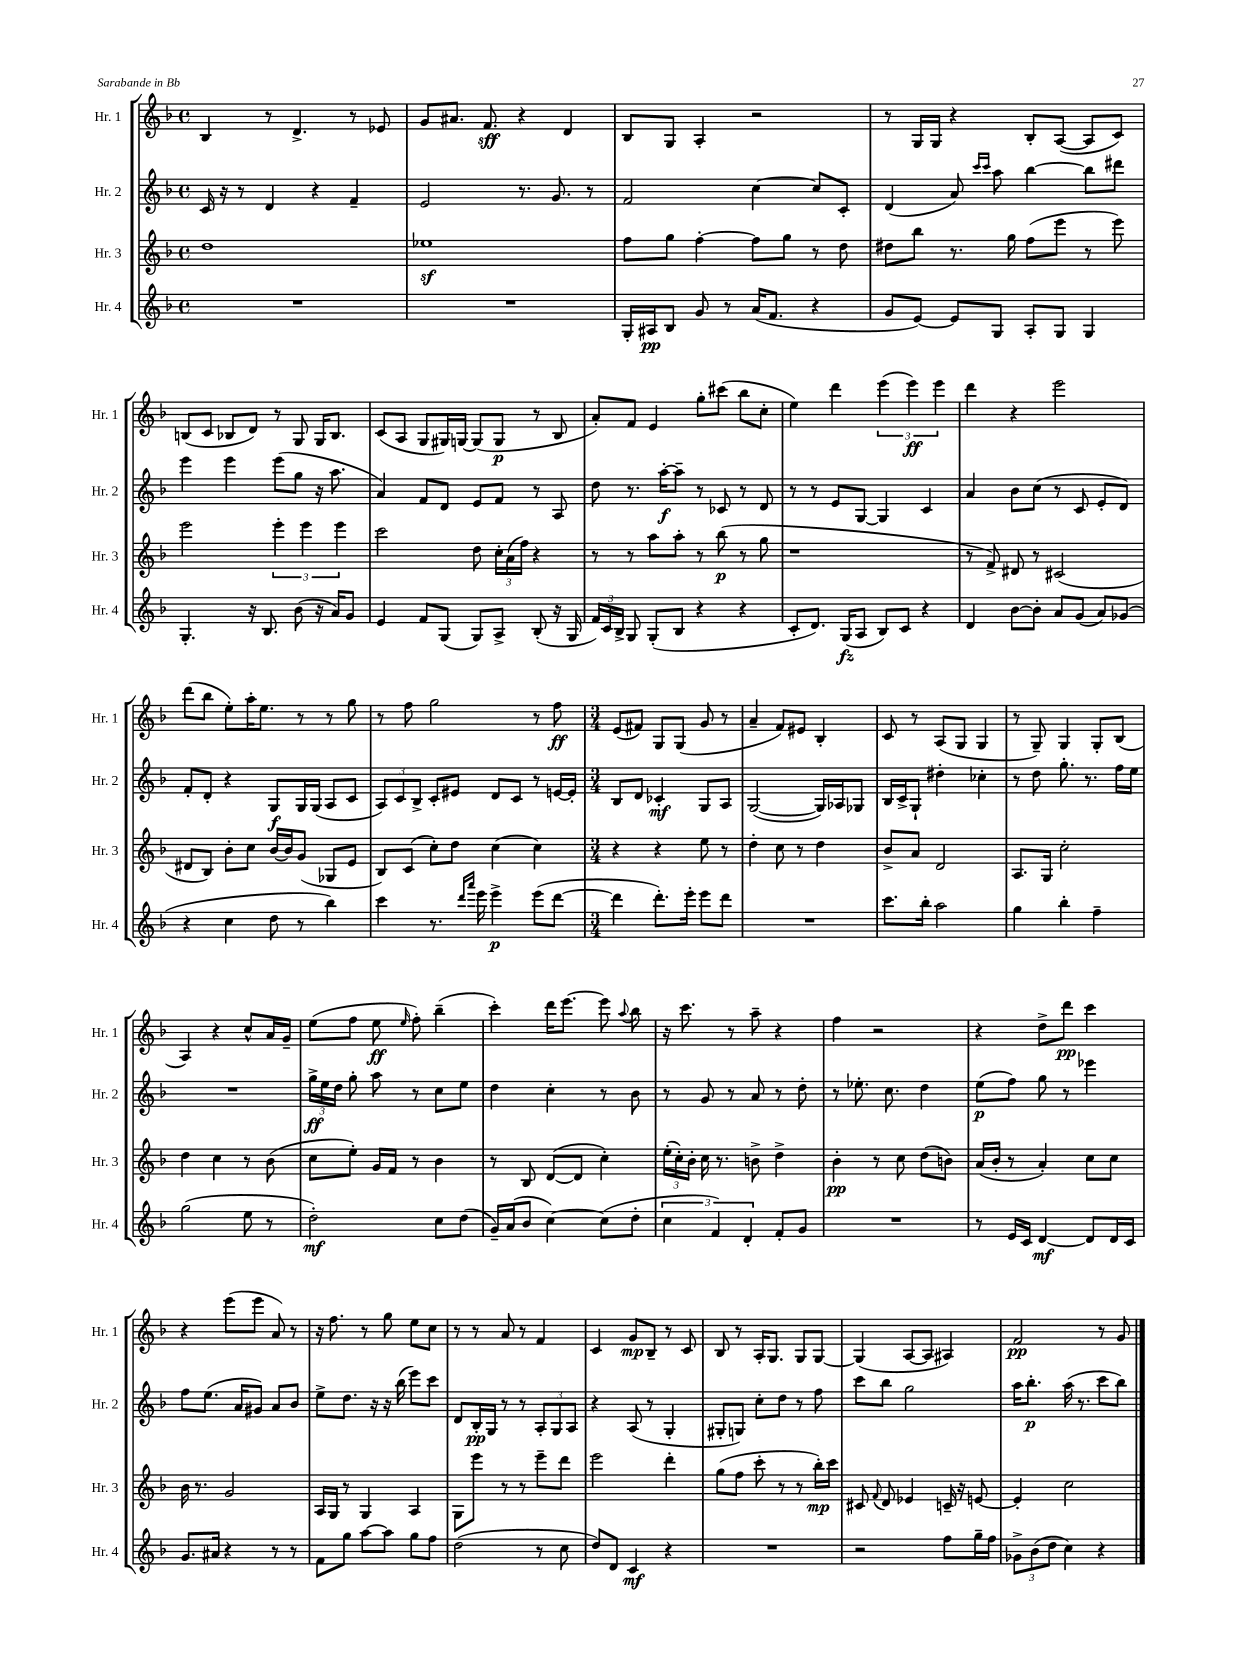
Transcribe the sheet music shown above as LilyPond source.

<<
\new StaffGroup <<
\new Staff = "s0" \with { instrumentName = "Hr. 1" shortInstrumentName = "Hr. 1" } {
    \clef treble \key f \major \defaultTimeSignature \time 4/4
    \autoBeamOff bes4 r8 d'4.-> r8 ees'8 |
    g'8[ ais'8.] f'8.\sff r4 d'4 |
    bes8[ g8] a4-. r2 |
    r8 g16[ g16] r4 bes8[-. a8]~( a8[ c'8]) |
    b8[( c'8] bes8[ d'8]) r8 g8 g16[ bes8.] |
    c'8[( a8] g8[ gis16) g16]~ g8[( g8]\p r8 bes8 |
    a'8[-.) f'8] e'4 g''8[-. cis'''8]( bes''8[ c''8]-. |
    e''4) d'''4 \tuplet 3/2 { e'''4( e'''4\ff) e'''4 } |
    d'''4 r4 e'''2 |
    d'''8[( bes''8] e''8[-.) a''16-. e''8.] r8 r8 g''8 |
    r8 f''8 g''2 r8 f''8\ff |
    \numericTimeSignature \time 3/4 e'8[( fis'8]) g8[ g8]( g'8 r8 |
    a'4-- f'8[) eis'8] bes4-. |
    c'8 r8 a8[( g8] g4 |
    r8 g8--) g4 g8[-. bes8]( |
    a4) r4 c''8[-^ a'16 g'16]-- |
    e''8[( f''8] e''8\ff \grace { e''16 } f''8-.) bes''4--( |
    c'''4-.) d'''16[ e'''8.]~ e'''8 \appoggiatura { a''8 } bes''8 |
    r16 c'''8. r8 a''8-- r4 |
    f''4 r2 |
    r4 d''8[-> d'''8]\pp c'''4 |
    r4 e'''8[( e'''8] a'8) r8 |
    r16 f''8. r8 g''8 e''8[ c''8] |
    r8 r8 a'8 r8 f'4 |
    c'4 g'8[\mp bes8]-- r8 c'8 |
    bes8 r8 a16[-. g8.] g8[ g8]~ |
    g4( a8[~ a8] ais4) |
    f'2\pp r8 g'8 \bar "|." |
}
\new Staff = "s1" \with { instrumentName = "Hr. 2" shortInstrumentName = "Hr. 2" } {
    \clef treble \key f \major \defaultTimeSignature \time 4/4
    \autoBeamOff c'16 r16 r8 d'4 r4 f'4-- |
    e'2 r8. g'8. r8 |
    f'2 c''4~ c''8[ c'8]-. |
    d'4( a'8) \grace { c'''16[ c'''16] } a''8 bes''4~ bes''8[ dis'''8] |
    e'''4 e'''4 e'''8[( g''8] r16 a''8. |
    a'4) f'8[ d'8] e'8[ f'8] r8 a8 |
    d''8 r8. a''16[~-.\f a''8]-- r8 ces'8 r8 d'8 |
    r8 r8 e'8[ g8]~ g4 c'4 |
    a'4 bes'8[ c''8]( r8 c'8 e'8[-. d'8]) |
    f'8[-. d'8]-. r4 g8[\f g16 g16]( a8[ c'8] |
    \tuplet 3/2 { a8[) c'8 bes8]-> } c'8[-. eis'8] d'8[ c'8] r8 e'16[~ e'16]-. |
    \numericTimeSignature \time 3/4 bes8[ d'8] ces'4-.\mf g8[ a8] |
    g2~( g16[) aes16 ges8] |
    bes16[ c'16-> g8]-! dis''4-. ces''4-. |
    r8 d''8 g''8.-. r8. f''16[ e''16] |
    R2. |
    \tuplet 3/2 { g''16[->\ff e''16 d''16] } g''8-. a''8 r8 c''8[ e''8] |
    d''4 c''4-. r8 bes'8 |
    r8 g'8 r8 a'8 r8 d''8-. |
    r8 ees''8.-. c''8. d''4 |
    e''8[\p( f''8]) g''8 r8 ees'''4 |
    f''8[ e''8.]( a'16[ gis'8]) a'8[ bes'8] |
    e''8[-> d''8.] r16 r16 bes''16( e'''8[) c'''8] |
    d'8[ bes16-.\pp g16] r8 r8 \tuplet 3/2 { a8[-. g8 a8] } |
    r4 a8( r8 g4-. |
    gis8[-. g8]) c''8[-. d''8] r8 f''8 |
    c'''8[ bes''8] g''2 |
    a''16[ bes''8.]-.\p a''16( r8. c'''8[ bes''8]) \bar "|." |
}
\new Staff = "s2" \with { instrumentName = "Hr. 3" shortInstrumentName = "Hr. 3" } {
    \clef treble \key f \major \defaultTimeSignature \time 4/4
    \autoBeamOff d''1 |
    ees''1\sf |
    f''8[ g''8] f''4~-. f''8[ g''8] r8 d''8 |
    dis''8[ bes''8] r8. g''16 f''8[( e'''8] r8 e'''8) |
    e'''2 \tuplet 3/2 { e'''4-. e'''4 e'''4 } |
    c'''2 d''8 \tuplet 3/2 { c''16[-. a'16( f''16]) } r4 |
    r8 r8 a''8[ a''8]-. r8 bes''8\p( r8 g''8 |
    r1 |
    r8 f'8->) dis'8 r8 cis'2( |
    dis'8[ bes8]) bes'8[-. c''8] bes'16[~ bes'16 g'8]( ges8[ e'8] |
    bes8[) c'8]( c''8[-.) d''8] c''4( c''4) |
    \numericTimeSignature \time 3/4 r4 r4 e''8 r8 |
    d''4-. c''8 r8 d''4 |
    bes'8[-> a'8] d'2 |
    a8.[ g16] c''2-. |
    d''4 c''4 r8 bes'8( |
    c''8[ e''8]-.) g'16[ f'16] r8 bes'4 |
    r8 bes8 d'8[~( d'8] c''4-.) |
    \tuplet 3/2 { e''16[-.( c''16-.) bes'16]-. } c''16 r8. b'8-> d''4-> |
    bes'4-.\pp r8 c''8 d''8[( b'8]) |
    a'16[( bes'16]-. r8 a'4-.) c''8[ c''8] |
    bes'16 r8. g'2 |
    a16[ g16] r8 g4 a4 |
    g8[ e'''8] r8 r8 e'''8[-- d'''8] |
    e'''2 d'''4-. |
    g''8[( f''8] c'''8-. r8 r8 bes''16[-.\mp) c'''16] |
    cis'8 \appoggiatura { f'8 } d'8 ees'4 c'16-- r16 e'8~ |
    e'4-. c''2 \bar "|." |
}
\new Staff = "s3" \with { instrumentName = "Hr. 4" shortInstrumentName = "Hr. 4" } {
    \clef treble \key f \major \defaultTimeSignature \time 4/4
    \autoBeamOff R1 |
    R1 |
    g16[-. ais16\pp bes8] g'8 r8 a'16[( f'8.] r4 |
    g'8[ e'8]~) e'8[ g8] a8[-. g8] g4 |
    g4.-. r16 bes8. bes'8( r16 a'16[) g'8] |
    e'4 f'8[ g8]( g8[) a8]-> bes8-.( r16 g16 |
    \tuplet 3/2 { f'16[) c'16 bes16]-> } g8 g8[-.( bes8] r4 r4 |
    c'8[-. d'8.]) g16[\fz( a8] bes8[) c'8] r4 |
    d'4 bes'8[~ bes'8]-. a'8[ g'8]( a'8[) ges'8]( |
    r4 c''4 d''8 r8 bes''4) |
    c'''4 r8. \grace { d'''16[ a'''16] } e'''16 e'''4->\p e'''8[( d'''8]~ |
    \numericTimeSignature \time 3/4 d'''4 d'''8.[-.) e'''16]-. e'''8[ d'''8] |
    R2. |
    c'''8.[ bes''16]-. a''2 |
    g''4 bes''4-. f''4-- |
    g''2( e''8 r8 |
    d''2-.\mf) c''8[ d''8]( |
    g'16[--) a'16( bes'8] c''4~) c''8[( d''8]-. |
    \tuplet 3/2 { c''4 f'4) d'4-. } f'8[-. g'8] |
    R2. |
    r8 e'16[ c'16] d'4~\mf d'8[ d'16 c'16] |
    g'8.[ ais'16] r4 r8 r8 |
    f'8[ g''8] a''8[~ a''8] g''8[ f''8] |
    d''2( r8 c''8 |
    d''8[) d'8] c'4\mf r4 |
    R2. |
    r2 f''8[ g''16-- f''16] |
    \tuplet 3/2 { ges'8[-> bes'8( d''8] } c''4) r4 \bar "|." |
}
>>
>>
\layout { \context { \Score \remove "Bar_number_engraver" } }
